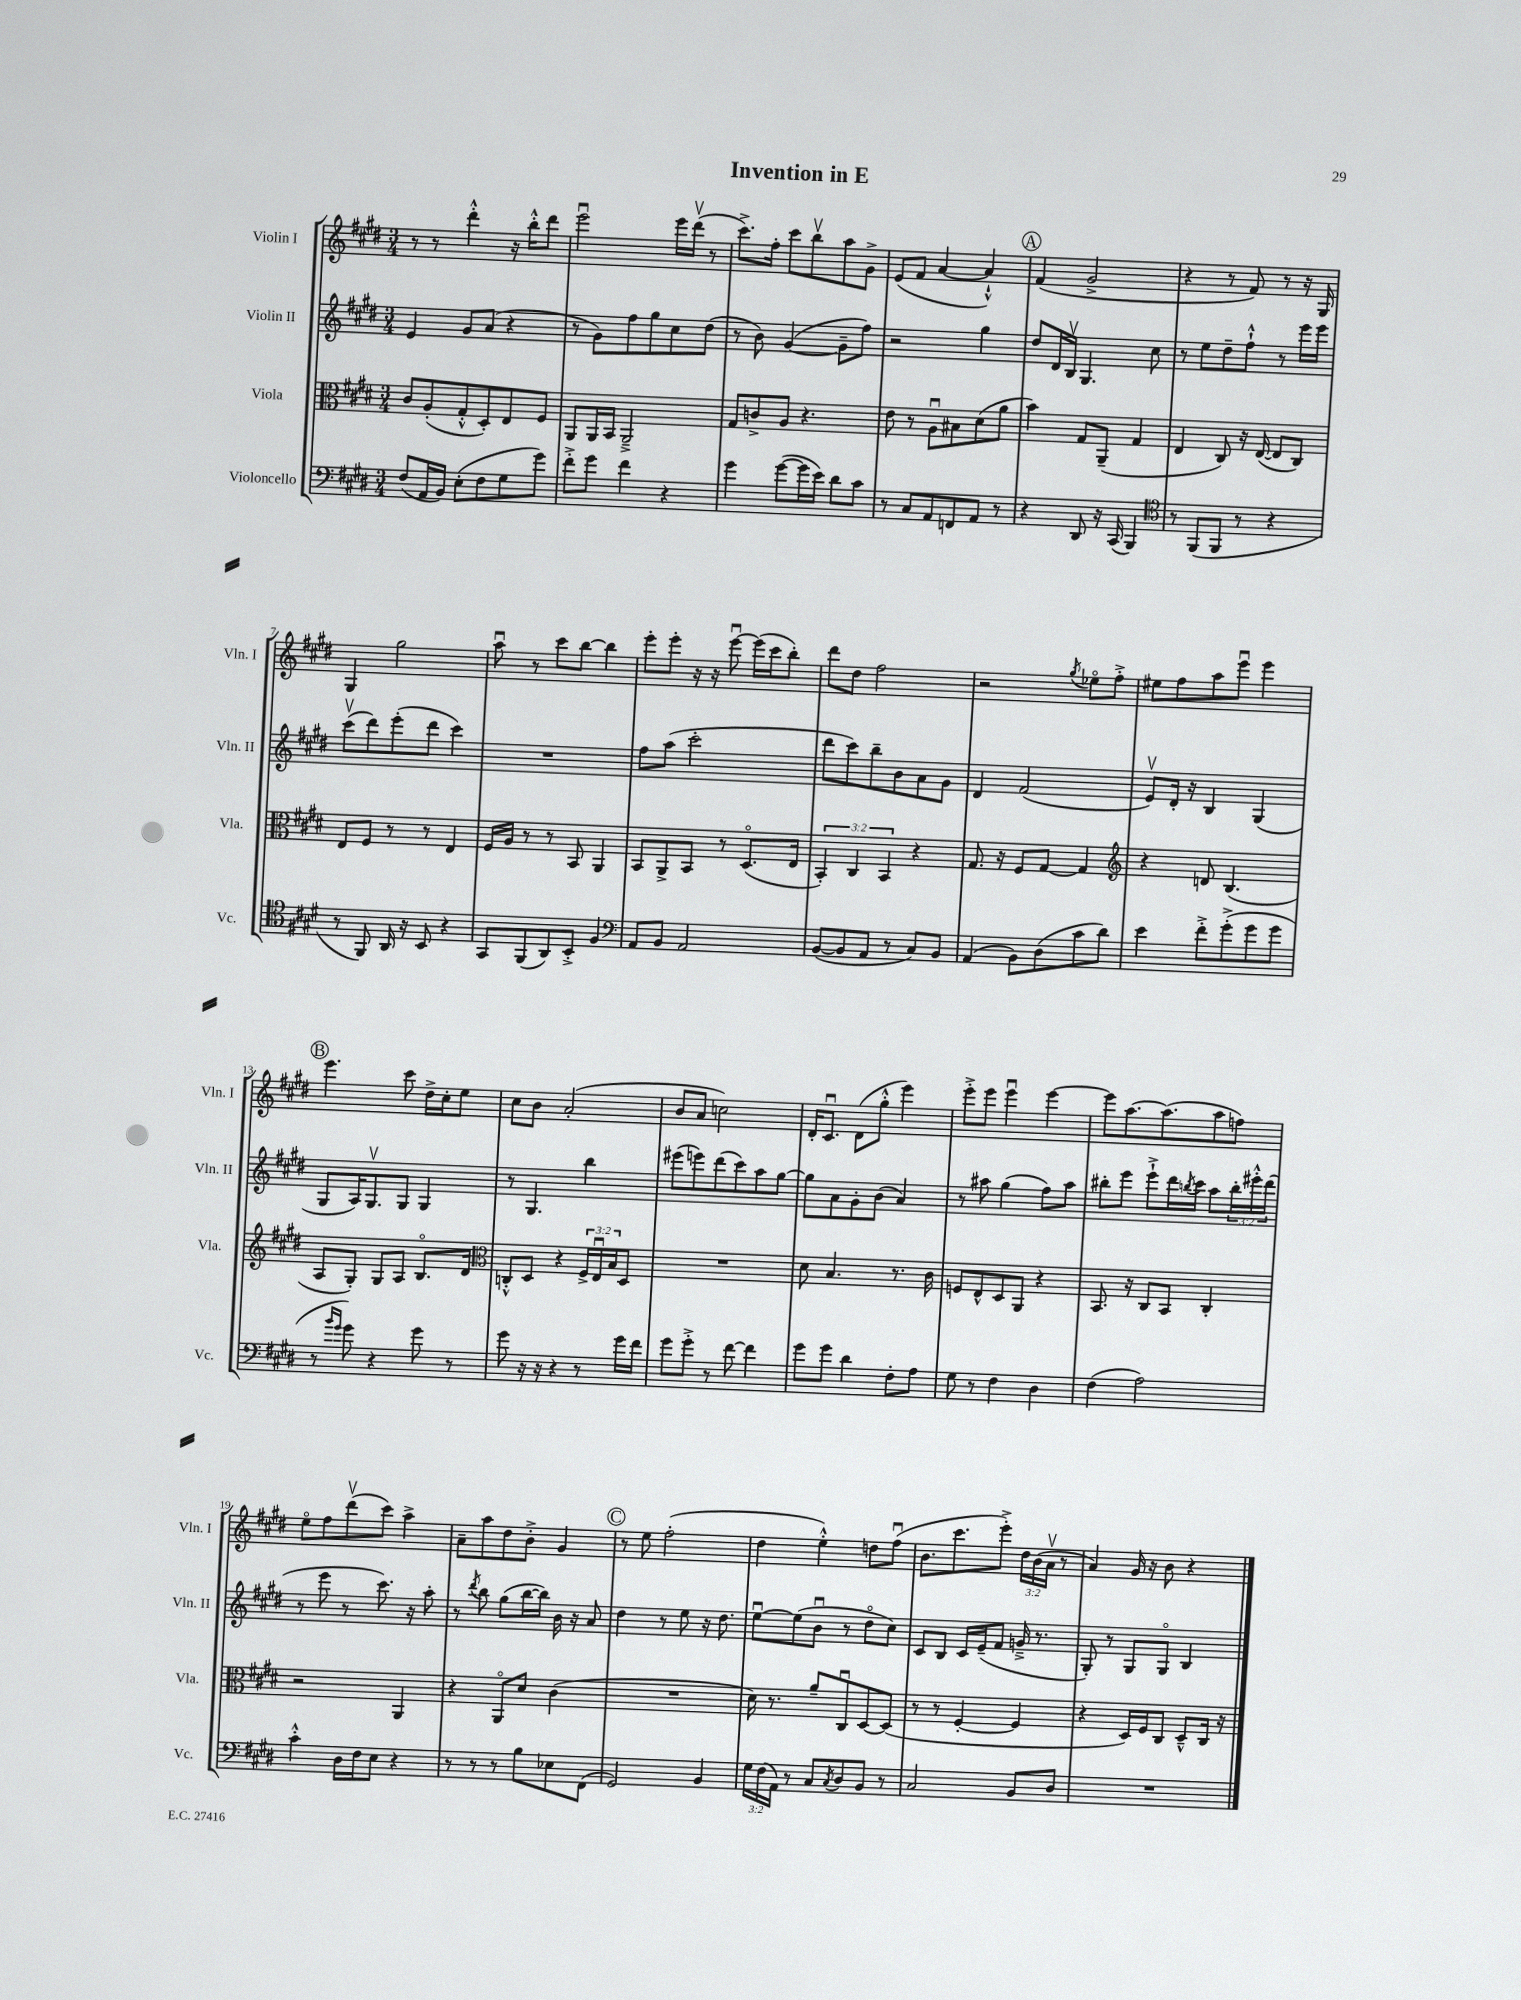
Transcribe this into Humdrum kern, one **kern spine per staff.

**kern	**kern	**kern	**kern
*staff4	*staff3	*staff2	*staff1
*clefF4	*clefC3	*clefG2	*clefG2
*k[f#c#g#d#]	*k[f#c#g#d#]	*k[f#c#g#d#]	*k[f#c#g#d#]
*M3/4	*M3/4	*M3/4	*M3/4
(8F#	8c#	4e	8r
16AA	(8A'	.	8r
16BB)	.	.	.
(8E'	8G#'^^	8g#	4ddd#'^^
8F#	8D#')	(8a	.
8G#	8E	4r	16r
.	.	.	16bb'^^
8g#)	8F#	.	8ddd#
=	=	=	=
8f#'^	8AA	8r	2eeeu
8g#	16AA	8g#)	.
.	16BB	.	.
4f#	2AA~^	8ff#	.
.	.	8gg#	.
4r	.	8cc#	16eee
.	.	.	(16ddd#v
.	.	(8dd#	8r
=	=	=	=
4g#	8G#	8r	8.ccc#^)
.	8c^	8b)	.
.	.	.	16ff#'
([8g#	8A	([4g#	8ccc#
16g#]	4.r	.	8bbv
16e)	.	.	.
8d#	.	8g#~]	8aa
8c#	.	8ff#)	8g#^
=	=	=	=
8r	8e	2r	(8e
8C#	8r	.	8f#
8AA	8Au	.	[4a
8FF	8B#	.	.
8AA	(8d#	4gg#	4a`^^])
8r	8a	.	.
=	=	=	=
4r	4b)	8dd#	(4f#
.	.	16d#	.
.	.	16Bv	.
8DD#	8G#	4.G#	2g#^
16r	(8AA~	.	.
(16CC#	.	.	.
4BBB)	4G#	.	.
.	.	8cc#	.
=	=	=	=
*clefC4	*	*	*
8r	4E	8r	4r
(8FF#	.	8ee	.
8FF#	8C#)	8dd#~	8r
8r	16r	8ff#`^^	8f#)
.	([16E	.	.
4r	8E]	8r	8r
.	8C#)	16eee	16r
.	.	16eee	16G#
=	=	=	=
8r	8E	(8ccc#v	4G#
8FF#)	8F#	8ddd#)	.
16AA	8r	(8eee'	2gg#
16r	.	.	.
8BB	8r	8ddd#	.
4r	4E	4ccc#)	.
=	=	=	=
8GG#	16F#	2.r	8aau
.	16A	.	.
(8FF#	8r	.	8r
8AA)	8r	.	8ccc#
8BB'^	8BB	.	[8bb
4F#	4AA	.	4bb]
=	=	=	=
*clefF4	*	*	*
8AA	8BB	8ff#	8eee'
8BB	8AA^	(8aa	8eee'
2AA	8BB	2ccc#'	16r
.	.	.	16r
.	8r	.	[8eeeu
.	(8.D#o	.	(16eee]
.	.	.	16ccc#
.	.	.	8bb')
.	16E	.	.
=	=	=	=
([8BB	6BB')	8ddd#	8ddd#
8BB]	.	8ccc#)	8dd#
.	6C#	.	.
8AA	.	8bb~	2ff#
.	6BB	.	.
8r	.	8b	.
8C#)	4r	8a	.
8BB	.	8g#	.
=	=	=	=
(4AA	8.G#	4d#	2r
.	16r	.	.
8BB)	8F#	(2f#	.
(8D#	[8G#	.	.
.	.	.	8qgg#
8c#	4G#]	.	8ee-o
8d#)	.	.	8ff#'^
=	=	=	=
*	*clefG2	*	*
4e	4r	8ev)	8ee#
.	.	16d#'	8ff#
.	.	16r	.
8f#'^	8d	4B	8aa
(8g#'^	(4.B	.	8eeeu
8g#	.	(4G#	4eee
8g#	.	.	.
=	=	=	=
8r	8A	8G#	4.eee
16qqb	.	.	.
16qqg#	.	.	.
8g#)	8G#')	16A)	.
.	.	8.G#v	.
4r	8G#	.	.
.	8A	8G#	8ccc#
8g#	8.Bo	4G#	16dd#^
.	.	.	16cc#'
8r	.	.	8ee
.	16d#	.	.
=	=	=	=
*	*clefC3	*	*
8g#	8C'^^	8r	8cc#
16r	8D#	4.G#	8b
16r	.	.	.
4r	4r	.	(2a'
8r	24F#^	4bb	.
.	24Eu	.	.
.	24B	.	.
16g#	8D#	.	.
16f#	.	.	.
=	=	=	=
8g#	2.r	(8eee#	8b
8g#'^	.	8eee)	8a
8r	.	(8ddd#	2cc)
[8f#	.	8ccc#)	.
4f#]	.	8aa	.
.	.	[8gg#	.
=	=	=	=
8g#	8d#	8gg#]	16d#'
.	.	.	8.c#u
8g#	4.B	8a	.
4d#	.	8g#'	(8d#
.	.	(8b	8gg#'^^
8F#'	8.r	4a)	4eee)
8A	.	.	.
.	16c#	.	.
=	=	=	=
8G#	8F	8r	8eee'^
8r	8E^^	8aa#	8eee
4F#	8D#	(4gg#	4eeeu
.	8AA	.	.
4D#	4r	8ff#)	[4eee
.	.	8aa#	.
=	=	=	=
(4F#	8.BB	8bb#'	8eee]
.	.	8eee	[8.aa
.	16r	.	.
2A)	8C#	8eee`^	.
.	.	.	(8.aa]
.	8BB	16ddd#	.
.	.	8qbb	.
.	.	16ccc#	.
.	4C#'	8aa	8aa
.	.	24bb'	8ff)
.	.	24eee#'^^	.
.	.	(24ddd#	.
=	=	=	=
4c#'^^	2r	8r	8eeo
.	.	8eee	8ff#
16D#	.	8r	(8ddd#v
16F#	.	.	.
8E	.	8.ccc#)	8ccc#)
4r	4AA	.	4aa^
.	.	16r	.
.	.	8aa'	.
=	=	=	=
8r	4r	8r	8a~
.	.	8qddd#	.
8r	.	8bb	8aa
8r	8AAo	(8gg#	8dd#
8B	8d#	[16bb	8b'^
.	.	16bb])	.
8E-	(4c#	16b	4g#
.	.	16r	.
(8FF#	.	8a	.
=	=	=	=
2GG#)	2.r	4dd#	8r
.	.	.	8ee
.	.	8r	(2ff#'
.	.	8ee	.
4BB	.	16r	.
.	.	8.dd#	.
=	=	=	=
24G#	16d#)	[8eeu	4dd#
(24F#	.	.	.
.	8.r	.	.
24AA)	.	.	.
8r	.	(8ee]	.
8C#	8a~	8bu	4ee'^^)
8qC#	.	.	.
8D#	8C#u	8r	.
8BB	[8D#	8dd#o	8dd
8r	(8D#]	8cc#)	(8ff#u
=	=	=	=
2C#	8r	8c#	8.b
.	8r	8B	.
.	.	.	8.ccc#
.	[4F#'	16c#	.
.	.	(16e~	.
.	.	8f#	8eee'^)
8BB	4F#]	16g~^	24dd#
.	.	.	(24b
.	.	8.r	.
.	.	.	24av
8D#	.	.	8r
=	=	=	=
2.r	4r	8G#')	4a)
.	.	8r	.
.	16D#)	8G#	16g#
.	16F#	.	16r
.	8C#	8G#o	8b
.	8D#~^^	4B	4r
.	16C#	.	.
.	16r	.	.
==	==	==	==
*-	*-	*-	*-
